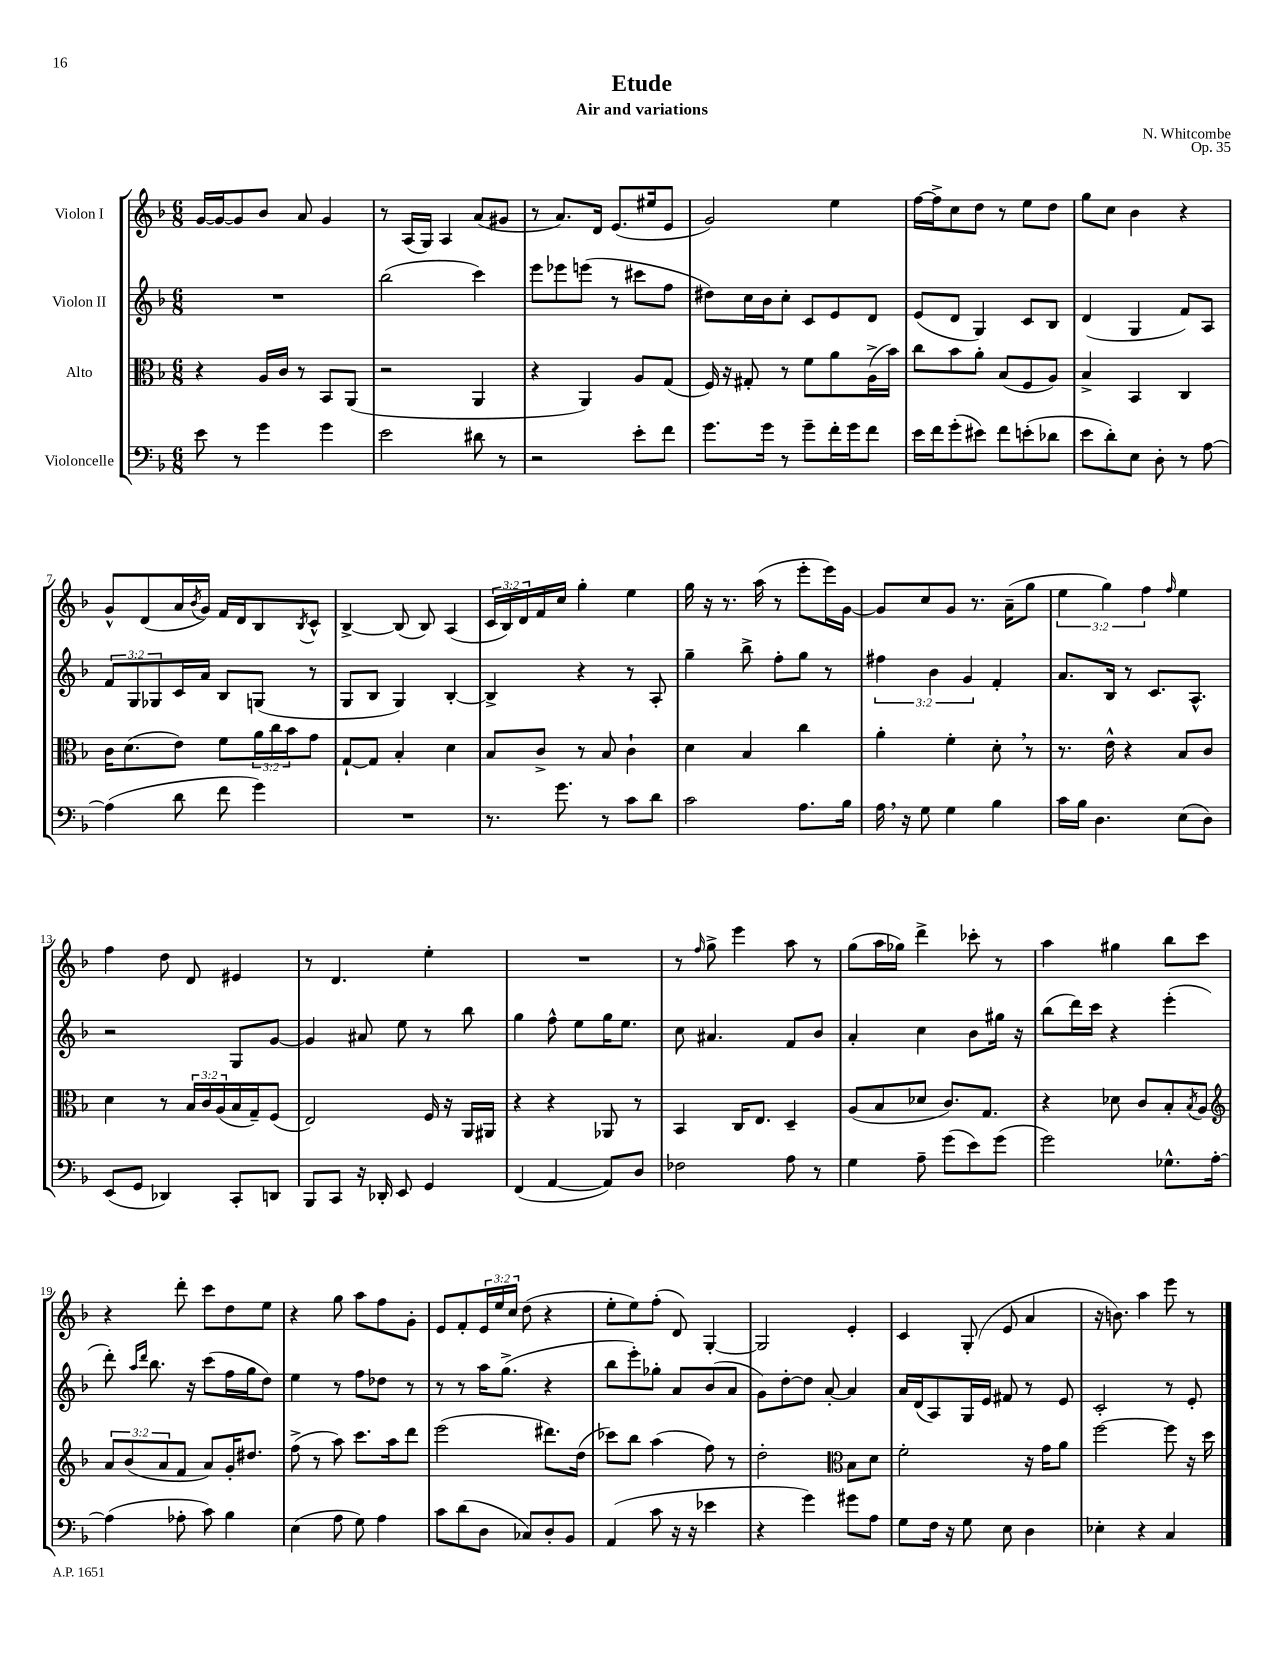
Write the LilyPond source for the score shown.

\header { title = "Etude" composer = "N. Whitcombe" subtitle = "Air and variations" opus = "Op. 35" }
<<
\new StaffGroup <<
\new Staff = "s0" \with { instrumentName = "Violon I" } {
    \clef treble \key f \major \numericTimeSignature \time 6/8 \override Staff.TupletNumber.text = #tuplet-number::calc-fraction-text
    g'16~ g'16~ g'8 bes'8 a'8 g'4 |
    r8 a16( g16) a4 a'8( gis'8 |
    r8 a'8.) d'16 e'8.( eis''16 e'8 |
    g'2) e''4 |
    f''16~ f''16-> c''8 d''8 r8 e''8 d''8 |
    g''8 c''8 bes'4 r4 |
    g'8-^ d'8( a'16 \acciaccatura { bes'8 } g'16) f'16 d'16 bes8 \acciaccatura { bes8 } c'8-^ |
    bes4~-> bes8( bes8) a4( |
    \tuplet 3/2 { c'16 bes16) d'16 } f'16 c''16 g''4-. e''4 |
    g''16 r16 r8. a''16( r8 e'''8-. e'''16) g'16~ |
    g'8 c''8 g'8 r8. a'16--( g''8 |
    \tuplet 3/2 { e''4 g''4) f''4 } \grace { f''16 } e''4 |
    f''4 d''8 d'8 eis'4 |
    r8 d'4. e''4-. |
    R2. |
    r8 \grace { f''16 } g''8-> e'''4 a''8 r8 |
    g''8( a''16 ges''16) d'''4-> ces'''8-. r8 |
    a''4 gis''4 bes''8 c'''8 |
    r4 d'''8-. c'''8 d''8 e''8 |
    r4 g''8 a''8 f''8 g'8-. |
    e'8 f'8-. \tuplet 3/2 { e'16 e''16 c''16 } d''8( r4 |
    e''8-. e''8) f''8-.( d'8) g4~-. |
    g2 e'4-. |
    c'4 g8-.( e'8 a'4 |
    r16 b'8.) a''4 e'''8 r8 \bar "|." |
}
\new Staff = "s1" \with { instrumentName = "Violon II" } {
    \clef treble \key f \major \numericTimeSignature \time 6/8 \override Staff.TupletNumber.text = #tuplet-number::calc-fraction-text
    R2. |
    bes''2( c'''4) |
    e'''8 ees'''8 e'''8( r8 cis'''8 f''8 |
    dis''8) c''16 bes'16 c''8-. c'8 e'8 d'8 |
    e'8( d'8 g4) c'8 bes8 |
    d'4( g4 f'8) a8 |
    \tuplet 3/2 { f'8 g8 ges8 } c'16 a'16 bes8 g8( r8 |
    g8 bes8 g4) bes4~-. |
    bes4-> r4 r8 a8-. |
    g''4-- bes''8-> f''8-. g''8 r8 |
    \tuplet 3/2 { fis''4 bes'4 g'4 } f'4-. |
    a'8. bes16 r8 c'8. a8.-^ |
    r2 g8 g'8~ |
    g'4 ais'8 e''8 r8 bes''8 |
    g''4 f''8-^ e''8 g''16 e''8. |
    c''8 ais'4. f'8 bes'8 |
    a'4-. c''4 bes'8 gis''16 r16 |
    bes''8( d'''16) c'''16 r4 e'''4-.( |
    d'''8-.) \grace { a''16 d'''16 } bes''8. r16 c'''8( f''16 g''16 d''8) |
    e''4 r8 f''8 des''8 r8 |
    r8 r8 a''16 g''8.->( r4 |
    bes''8 e'''8-.) ges''8-. a'8 bes'8( a'8 |
    g'8) d''8~-. d''8 a'8~-. a'4 |
    a'16 d'16( a8) g16 e'16 fis'8 r8 e'8 |
    c'2-. r8 e'8-. \bar "|." |
}
\new Staff = "s2" \with { instrumentName = "Alto" } {
    \clef alto \key f \major \numericTimeSignature \time 6/8 \override Staff.TupletNumber.text = #tuplet-number::calc-fraction-text
    r4 a16 c'16 r8 bes,8 a,8( |
    r2 a,4 |
    r4 a,4) a8 g8( |
    f16) r16 gis8-. r8 f'8 a'8 a16->( bes'16) |
    c''8 bes'8 a'8-. bes8( f8 a8) |
    bes4-> bes,4 c4 |
    c'16 d'8.( e'8) f'8 \tuplet 3/2 { a'16 c''16 bes'16 } g'8 |
    g8~-! g8 bes4-. d'4 |
    bes8 c'8-> r8 bes8 c'4-! |
    d'4 bes4 c''4 |
    a'4-. f'4-. d'8-. \breathe r8 |
    r8. e'16-^ r4 bes8 c'8 |
    d'4 r8 \tuplet 3/2 { bes16 c'16 a16( } bes16 g16--) f8( |
    e2) f16 r16 a,16 ais,16 |
    r4 r4 aes,8 r8 |
    bes,4 c16 e8. d4-- |
    a8( bes8 des'8 c'8.) g8. |
    r4 des'8 c'8 bes8-. \acciaccatura { bes8 } a8 |
    \clef treble \tuplet 3/2 { a'8 bes'8( a'8 } f'8 a'8) g'16-. dis''8. |
    f''8->( r8 a''8) c'''8. a''16 d'''8 |
    e'''2( dis'''8.) d''16( |
    ces'''8) bes''8 a''4( f''8) r8 |
    d''2-. \clef alto bes8 d'8 |
    f'2-. r16 g'16 a'8 |
    f''2~ f''8 r16 d''16 \bar "|." |
}
\new Staff = "s3" \with { instrumentName = "Violoncelle" } {
    \clef bass \key f \major \numericTimeSignature \time 6/8
    e'8 r8 g'4 g'4 |
    e'2 dis'8 r8 |
    r2 e'8-. f'8 |
    g'8. g'16 r8 g'8-- f'16-. g'16 f'8 |
    e'16 f'16 g'8-.( eis'8) f'8 e'8-.( des'8 |
    e'8 d'8-.) e8 d8-. r8 a8~ |
    a4( d'8 f'8 g'4) |
    R2. |
    r8. g'8. r8 c'8 d'8 |
    c'2 a8. bes16 |
    a16 \breathe r16 g8 g4 bes4 |
    c'16 bes16 d4. e8( d8) |
    e,8( g,8 des,4) c,8-. d,8 |
    bes,,8 c,8 r16 des,16-. e,8 g,4 |
    f,4( a,4~ a,8) d8 |
    fes2 a8 r8 |
    g4 a8-- g'8( e'8) g'8( |
    g'2) ges8.-^ a16~-. |
    a4( aes8-. c'8) bes4 |
    e4( a8 g8) a4 |
    c'8 d'8( d8 ces8) d8-. bes,8 |
    a,4( c'8 r16 r16 ees'4 |
    r4 g'4) gis'8 a8 |
    g8 f16 r16 g8 e8 d4 |
    ees4-. r4 c4 \bar "|." |
}
>>
>>
